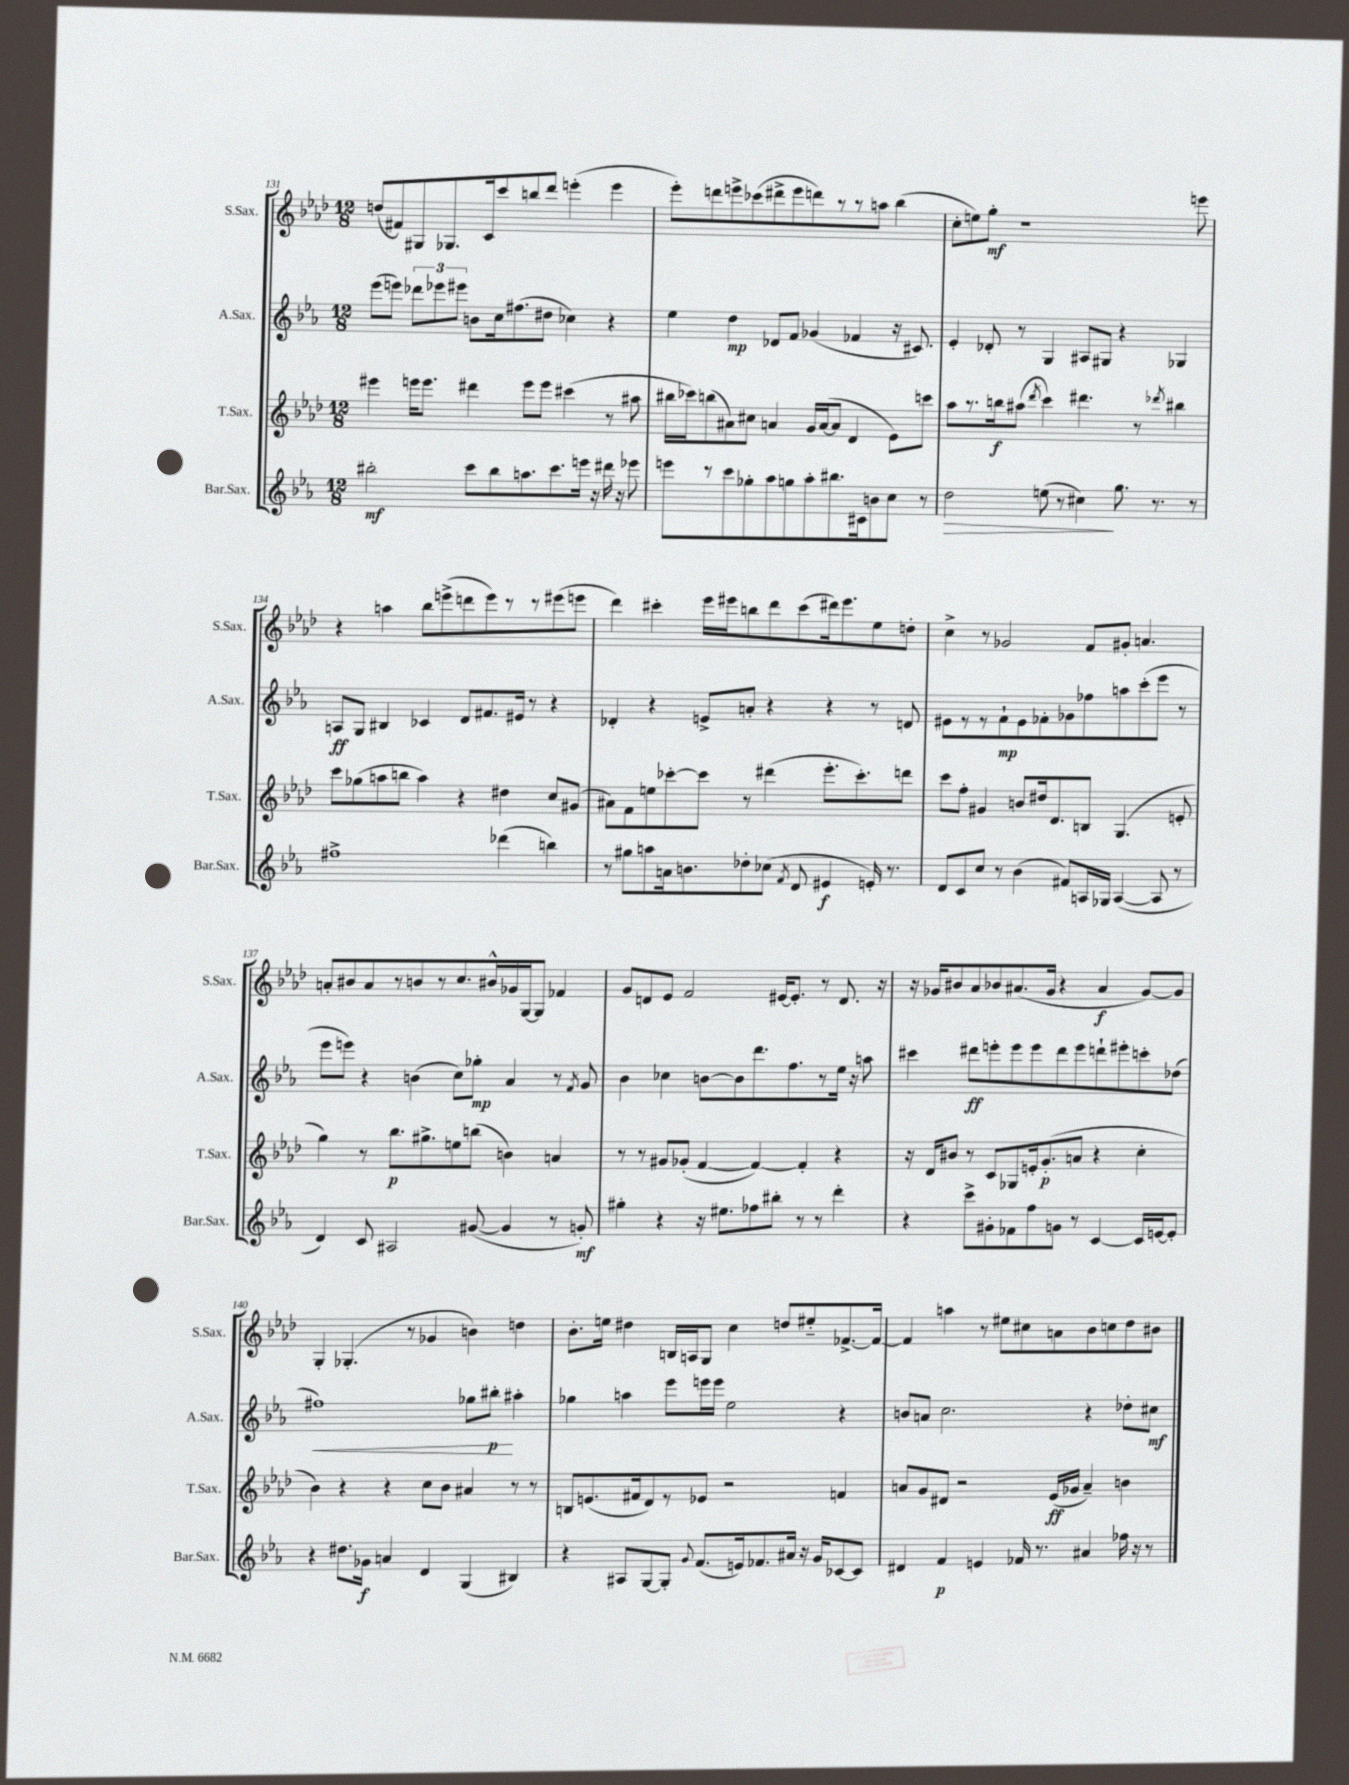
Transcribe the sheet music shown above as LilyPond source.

<<
\new StaffGroup <<
\new Staff = "s0" \with { instrumentName = "S.Sax." shortInstrumentName = "S.Sax." } {
    \clef treble \key aes \major \numericTimeSignature \time 12/8
    \autoBeamOff d''8[( fis'8) gis8 ges8. c'16 c'''8 b''8 des'''8] e'''4-.( e'''4 |
    ees'''8[-.) d'''8 e'''8-> ces'''8( dis'''8-> e'''8 d'''8) r8 r8 a''8] bes''4( |
    c''8[-. e''8) g''8]-.\mf r1 e'''8 |
    r4 a''4 bes''8[ e'''8->( d'''8 e'''8) r8 r8 eis'''8( e'''8] |
    des'''4) cis'''4-. ees'''16[ eis'''16 b''8 des'''8 cis'''8( dis'''16) eis'''8. ees''8 d''8]-. |
    c''4-> r8 ges'2 f'8[ gis'8]-. a'4. |
    a'8[-. bis'8 a'8 r8 b'8 r8 c''8. bis'16-^ ges'16 g16~ g8] fes'4 |
    g'8[ d'8 ees'8] f'2 eis'16[~ eis'8.]-. r8 d'8. r16 |
    r16 ges'16[ bis'8 aes'8 bes'8 ais'8.( ges'16] r4 ais'4\f ges'8[~) ges'8] |
    g4-. ges4.-.( r8 ges'4 b'4) d''4 |
    bes'8.[-. e''16] dis''4 b16[ a16 g8] c''4 d''8[ eis''8-_ fes'8.~-> fes'16]~ |
    fes'4 a''4 r8 eis''8[ cis''8 a'8 bes'8 c''8 des''8 bis'8] \bar "|." |
}
\new Staff = "s1" \with { instrumentName = "A.Sax." shortInstrumentName = "A.Sax." } {
    \clef treble \key ees \major \numericTimeSignature \time 12/8
    \autoBeamOff ees'''8[( e'''8]) \tuplet 3/2 { des'''8[ ees'''8 eis'''8] } b'8[ c''16 fis''8.( dis''8] ces''4) r4 |
    ees''4 d''4\mp des'8[ f'8] ges'4( fes'4 r16 cis'8.) |
    ees'4-. des'8-. r8 g4 ais8[ gis8] r4 ges4 |
    a8[\ff g8] bis4 ces'4 d'8[ fis'8. eis'16] r8 r4 |
    des'4-. r4 e'8[-> a'8]-. r4 r4 r8 d'8 |
    eis'8[ r8 r8 f'8-!\mp eis'8 fes'8-. ges'8 fes''8 a''8 c'''8-.( ees'''8] r8 |
    ees'''8[ e'''8]) r4 b'4( c''8[) ges''8]-.\mp aes'4 r8 \acciaccatura { f'8 } g'8 |
    bes'4 ces''4 b'8[~ b'8 d'''8. f''8. r8 ees''16] r16 a''8 |
    cis'''4 dis'''8[\ff e'''8-. e'''8 e'''8 dis'''8 e'''8 d'''8-! eis'''8-. c'''8-. des''8]( |
    fis''1\<) ges''8[ bis''8]-.\p\! ais''4-. |
    ges''4 a''4 ees'''8[ e'''16 e'''16] ees''2 r4 |
    b'8[ a'8] c''2. r4 des''8[-. cis''8]\mf \bar "|." |
}
\new Staff = "s2" \with { instrumentName = "T.Sax." shortInstrumentName = "T.Sax." } {
    \clef treble \key aes \major \numericTimeSignature \time 12/8
    \autoBeamOff eis'''4 e'''16[ e'''8.] dis'''4 e'''8[ e'''8] cis'''4( r8 ais''8 |
    bis''16[ ces'''16) b''8( ais'8) cis''8] a'4 g'16[ a'16~( a'8] des'4 ees'8[) c'''8] |
    aes''8[ r8. b''16\f ais''8]( \acciaccatura { des'''8 } c'''4) dis'''4. r8 \acciaccatura { des'''8 } bis''4 |
    c'''8[ ges''8( a''8 b''8] a''4) r4 dis''4 c''8[ gis'8]( |
    ais'8[) f'8 e''8 ces'''8~-. ces'''8] r8 dis'''4( ees'''8.[-. ces'''8.-.) d'''8] |
    c'''8[ f''8]-. gis'4 b'8[ dis''16 des'8. b8] g4.( e'8-. |
    g''4) r8 bes''8.[\p gis''8.-> e''8 b''8]( b'4) a'4 |
    r8 r8 gis'8[ ges'8]-.( f'4~ f'4~) f'4-. r4 |
    r16 des'16[ bis'8] r8 c'8[ ges8 e'16-. g'8.-.\p( a'8] r4 c''4-. |
    bes'4) r4 r4 c''8[ bes'8] ais'4 r8 r8 |
    b8[ e'8.( fis'16 des'8) r8 ees'8] r2 f'4 |
    a'8[ g'8 dis'8] r2 ees'16[\ff( ges'16] a'4--) b'4 \bar "|." |
}
\new Staff = "s3" \with { instrumentName = "Bar.Sax." shortInstrumentName = "Bar.Sax." } {
    \clef treble \key ees \major \numericTimeSignature \time 12/8
    \autoBeamOff bis''2-.\mf c'''8[ bis''8 a''8. c'''8. e'''16] r16 dis'''16 r16 ees'''8 |
    e'''8[ r8 c'''8 ges''8-. aes''8 g''8 aes''8-. bis''8. cis'16 b'8 c''8] r8 |
    d''2\> e''8( r8 cis''4\!) g''8. r8. r8 |
    fis''1-> des'''4( b''4) |
    r8 gis''8[ a''8 a'16 b'8. des''8-. ces''8]( \acciaccatura { f'8 } d'8 eis'4\f e'16-.) r8. |
    d'8[ c'8 c''8] r8 bes'4( fis'8[) a16 ges16] a4~( a8 r8 |
    d'4) c'8 ais2 gis'8~( gis'4 r8 g'8-.\mf) |
    gis''4-. r4 r16 eis''8.[ fes''8 bis''8]-. r8 r8 d'''4-. |
    r4 c'''8[-> gis'8-. fes'8 f''8 g'8] r8 c'4~ c'16[ e'16~ e'8]-. |
    r4 dis''8.[ ges'16]\f a'4 d'4 g4( bis4) |
    r4 ais8[ g8~ g8]-. \appoggiatura { g'8 } f'8.[( e'16) fes'8. ais'16] r16 g'16[ ces'8~ ces'8] |
    dis'4 f'4\p e'4 fes'16 r8. ais'4 fes''16 r16 r8 \bar "|." |
}
>>
>>
\layout { \context { \Score currentBarNumber = #131 } }
